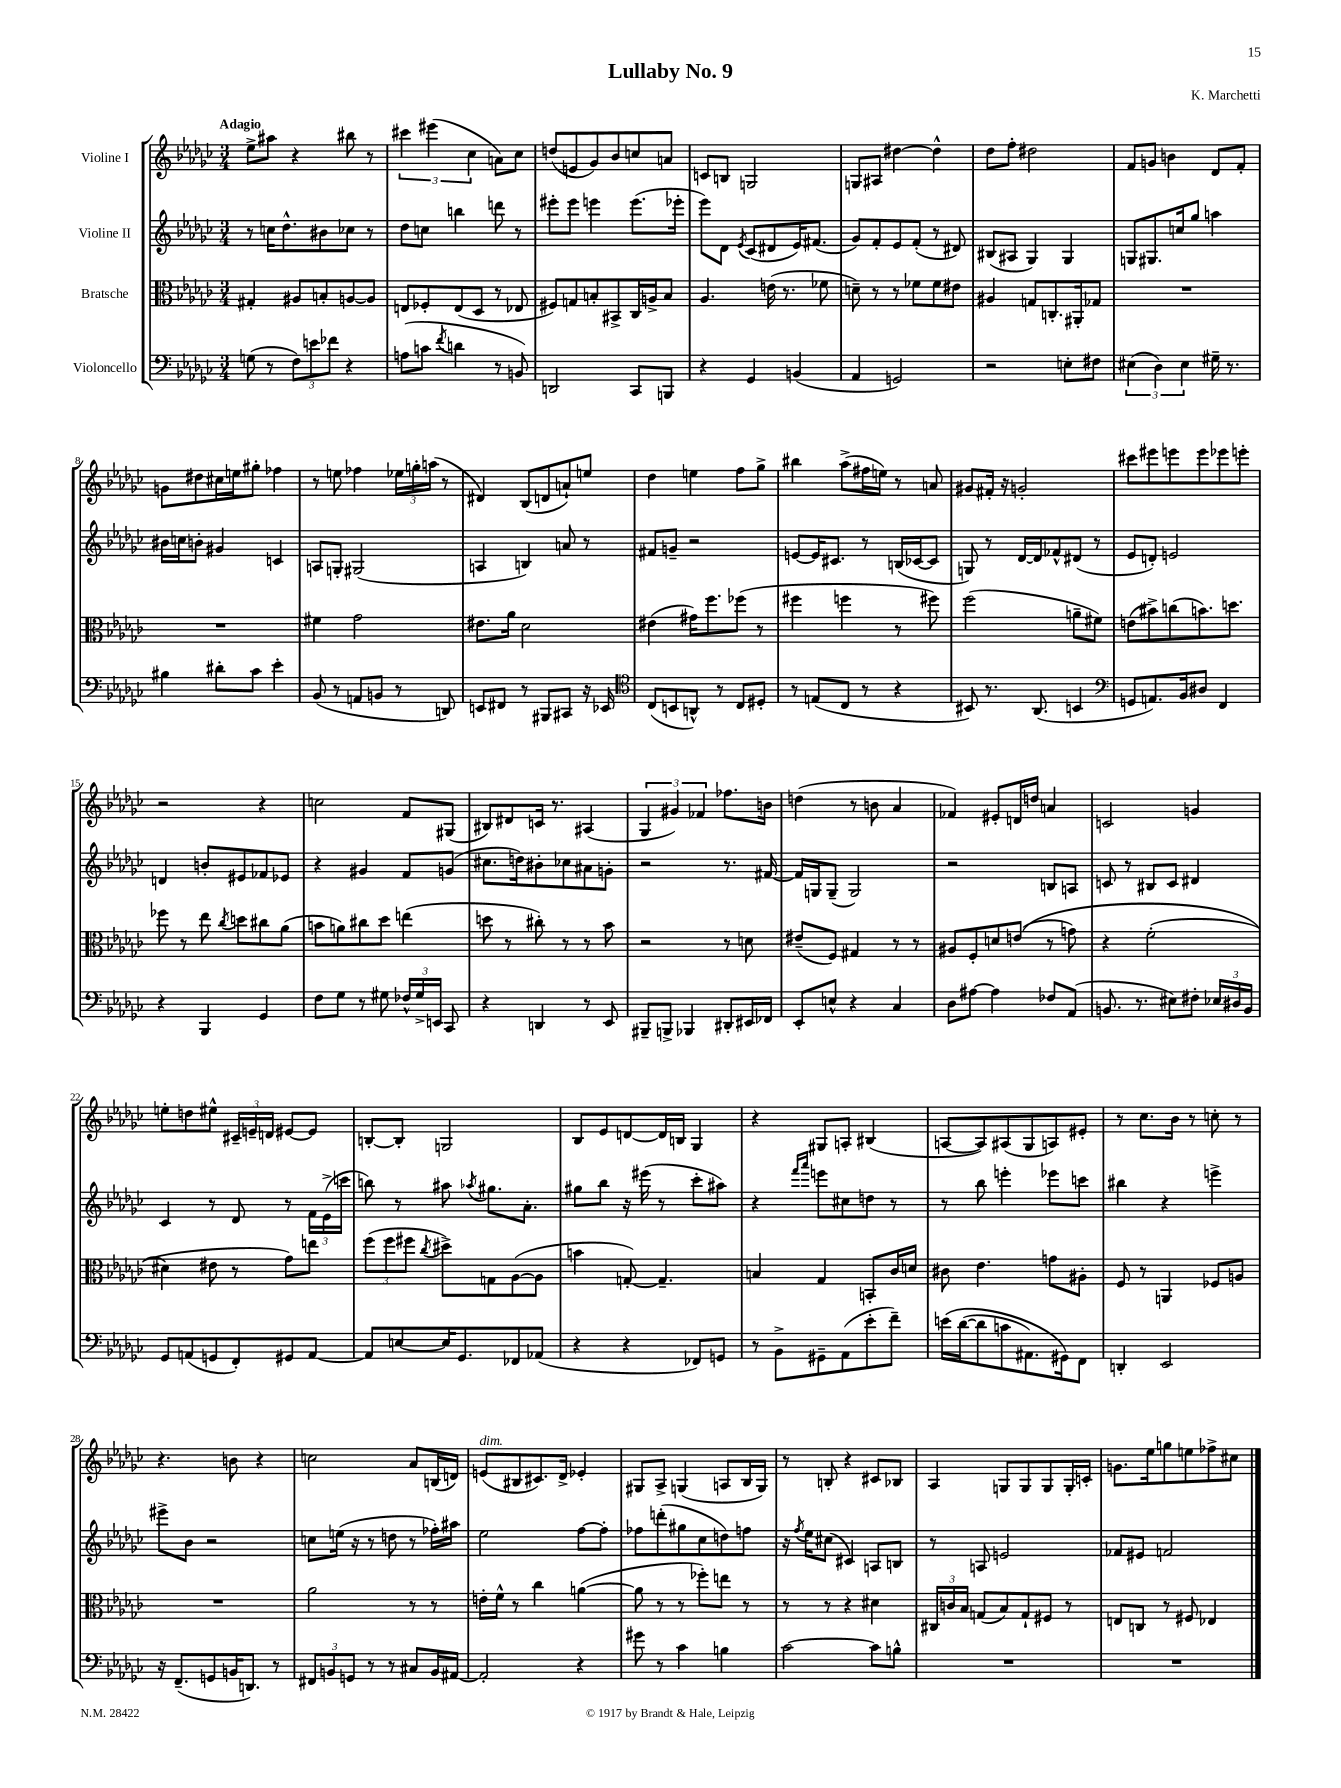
\header { title = "Lullaby No. 9" composer = "K. Marchetti" }
<<
\new StaffGroup <<
\new Staff = "s0" \with { instrumentName = "Violine I" } {
    \clef treble \key ges \major \numericTimeSignature \time 3/4 \tempo "Adagio"
    \autoBeamOff ees''8[-> ais''8] r4 bis''8 r8 |
    \tuplet 3/2 { cis'''4 eis'''4( ces''4 } a'8[) ces''8] |
    d''8[( e'8 ges'8) bes'8 c''8 a'8] |
    c'8[ b8] g2 |
    g8[ ais8] dis''4~ dis''4-^ |
    des''8[ f''8]-. dis''2 |
    f'8[ g'8] b'4 des'8[ f'8]-. |
    g'8[ dis''8 cis''16 e''16 gis''8]-. fes''4 |
    r8 e''8 fes''4 \tuplet 3/2 { ees''16[ g''16-. a''16]( } r8 |
    dis'4) bes8[( d'8 a'8-!) e''8] |
    des''4 e''4 f''8[ ges''8]-> |
    bis''4 aes''8[->( fis''16 e''16]) r8 a'8 |
    gis'8[ fis'16]-. r16 g'2-. |
    cis'''8[ eis'''8 e'''8 e'''8 ees'''8 e'''8]-. |
    r2 r4 |
    c''2 f'8[ gis8]( |
    bis8[) dis'8 c'16] r8. ais4( |
    \tuplet 3/2 { ges4 gis'4) fes'4 } fes''8.[ b'16] |
    d''4( r8 b'8 aes'4 |
    fes'4) eis'8[-. d'16 d''16] a'4 |
    c'2 g'4 |
    e''8[-. d''8 eis''8]-^ \tuplet 3/2 { cis'16[-- e'16-- d'16] } eis'8[~ eis'8] |
    b8[~-. b8]-. g2 |
    bes8[ ees'8 d'8~ d'16 b16] ges4 |
    r4 gis8[ a8]-. bis4( |
    a8[~ a8) ais8( ges8 a8) eis'8]-. |
    r8 ces''8.[ bes'16] r8 c''8-. r8 |
    r4. b'8 r4 |
    c''2 aes'8[ b16( d'16]) |
    e'8[^\markup { \italic "dim." }( bis8 cis'8.) des'16]-> ees'4-. |
    gis8[ aes8]-> g4( a8[ bes16 g16]) |
    r8 b8-. r4 cis'8[ bes8] |
    aes4 g8[ g8 g8 g16-. c'16]-. |
    g'8.[ ees''16 g''8 e''8 fes''8-> cis''8] \bar "|." |
}
\new Staff = "s1" \with { instrumentName = "Violine II" } {
    \clef treble \key ges \major \numericTimeSignature \time 3/4
    \autoBeamOff r8 c''16[ des''8.-^ bis'8 ces''8] r8 |
    des''8[ c''8] b''4 d'''8 r8 |
    eis'''8[-. eis'''8] e'''4 e'''8.[( ees'''16]-. |
    ees'''8[) des'8] \acciaccatura { ees'8 } ces'8[( dis'8 ees'16) fis'8.]( |
    ges'8[) f'8-. ees'8 f'8]-.( r8 dis'8) |
    bis8[( ais8] ges4) ges4 |
    g8[ gis8. c''16 ges''8] a''4 |
    bis'16[ c''16 b'8]-. gis'4 c'4 |
    a8[ g8]-. gis2( |
    a4 b4) a'8 r8 |
    fis'8[ g'8]-- r2 |
    e'8[~ e'16 cis'8.] r8 b16[( ces'16~ ces'8] |
    g8) r8 des'16[~ des'16 fes'8-^ dis'8]( r8 |
    ees'8[ d'8]-.) e'2 |
    d'4 b'8[-. eis'8 fes'8 ees'8] |
    r4 gis'4 f'8[ g'8]( |
    cis''8.[ d''16) bis'8-. ces''8 ais'8 g'8]-. |
    r2 r8. fis'16~ |
    fis'16[ g16 g8]--( g2) |
    r2 b8[ a8] |
    c'8 r8 bis8[ c'8] dis'4 |
    ces'4 r8 des'8 r8 \tuplet 3/2 { f'16[ ees'16->( c'''16] } |
    b''8) r8 ais''8 \acciaccatura { aes''8 } gis''8.[ aes'8.]-. |
    gis''8[ bes''8] r16 eis'''16( r8 ces'''8[-. ais''8]) |
    r4 \grace { f'''16[ aes'''16] } e'''8[ cis''8 d''8] r8 |
    r8 bes''8 e'''4-. ees'''8[ c'''8] |
    bis''4 r4 e'''4-> |
    eis'''8[-> bes'8] r2 |
    c''8[ e''16]( r16 r8 d''8 r8 fes''16[-.) ais''16] |
    ees''2 f''8[~ f''8]-. |
    fes''8[ d'''8-.( gis''8 ces''8 d''8) f''8] |
    r16 \acciaccatura { f''8 } ees''16[ cis''8]( cis'4) a8[ b8] |
    r8 a8 e'2 |
    fes'8[ eis'8] f'2 \bar "|." |
}
\new Staff = "s2" \with { instrumentName = "Bratsche" } {
    \clef alto \key ges \major \numericTimeSignature \time 3/4
    \autoBeamOff gis4-. ais8[ b8-. a8~ a8] |
    e8[ fes8-. e8( des8] r8 ees8 |
    fis8[) g8 b8-. bis,8-> ces16 a16-> b8] |
    aes4. e'16( r8. fes'8 |
    d'8--) r8 r8 fes'8[ fes'8 eis'8] |
    ais4 g8[ c8.-. ais,16-. ges8] |
    R2. |
    R2. |
    fis'4 ges'2 |
    eis'8.[ aes'16] des'2 |
    eis'4( gis'16[) f''8. fes''8]( r8 |
    fis''4 f''4 r8 fis''8) |
    f''2( a'8[-- fis'8]) |
    e'8[( bis'8->) c''8( b'8.) d''8.] |
    fes''8 r8 ees''8 \acciaccatura { ces''8 } d''8[ cis''8 aes'8]( |
    b'8[ a'8) cis''8 des''8] e''4( |
    d''8 r8 cis''8-.) r8 r8 bes'8 |
    r2 r8 d'8 |
    eis'8[--( f8]) gis4 r8 r8 |
    ais8[ f8-. d'8 e'8](\( r8 g'8) |
    r4 f'2-.( |
    dis'4\) eis'8 r8 ges'8[) e''8] |
    \tuplet 3/2 { f''8[( f''8 fis''8] } \acciaccatura { ces''8 } dis''8[->) g8 aes8~( aes8] |
    b'4 g8~-.) g4.-- |
    b4 ges4 b,8[-. ces'16 d'16] |
    cis'8 ees'4. g'8[ ais8]-. |
    f8 r8 a,4 fes8[ a8] |
    R2. |
    aes'2 r8 r8 |
    e'16[-. f'16]-^ r8 ces''4 a'4~( |
    a'8 r8 r8 fes''8[-.) e''8] r8 |
    r8 r8 r4 dis'4 |
    \tuplet 3/2 { cis16[ c'16 bes16] } g8[( bes8) g8-! fis8] r8 |
    e8[ c8] r8 fis8 ees4 \bar "|." |
}
\new Staff = "s3" \with { instrumentName = "Violoncello" } {
    \clef bass \key ges \major \numericTimeSignature \time 3/4
    \autoBeamOff g8( r8 \tuplet 3/2 { f8[) e'8 fes'8] } r4 |
    a8[( c'8] \acciaccatura { f'8 } d'4 r8 b,8) |
    d,2 ces,8[ b,,8] |
    r4 ges,4 b,4( |
    aes,4 g,2) |
    r2 e8[-. fis8] |
    \tuplet 3/2 { eis4( des4) eis4 } gis16-- r8. |
    bis4 dis'8[-. ces'8] ees'4-. |
    bes,8( r8 a,8[ b,8] r8 d,8) |
    e,8[ fis,8] r8 bis,,8[ cis,8] r16 ees,16 |
    \clef tenor ces8[( b,8 a,8]-^) r8 ces8[ dis8]-. |
    r8 e8[( ces8] r8 r4 |
    bis,8) r8. aes,8.( b,4 |
    \clef bass g,8[ a,8.) bes,16 dis8] f,4 |
    r4 bes,,4 ges,4 |
    f8[ ges8] r8 gis8 \tuplet 3/2 { fes16[-^ gis16-> e,16] } ces,8 |
    r4 d,4 r8 ees,8 |
    bis,,8[-- b,,8]-> bes,,4 dis,8[-. eis,16 fes,16] |
    ees,8[-. e8]-^ r4 ces4 |
    des8[ ais8]~ ais4 fes8[ aes,8]( |
    b,8. r8. eis8[) fis8]-. \tuplet 3/2 { ees16[ dis16 b,16] } |
    ges,8[ a,8( g,8 f,8-.) gis,8 a,8]~ |
    a,8[ e8~ e16 ges,8. fes,8 aes,8]( |
    r4 r4 fes,8[) g,8] |
    r8 bes,8[-> gis,8-- aes,8( ees'8-. f'8]--) |
    e'16[\( des'16~( des'8 c'8 ais,8.) gis,16\) f,8] |
    d,4-. ees,2 |
    r16 f,8.[--( g,8 b,16 d,8.]) r8 |
    \tuplet 3/2 { fis,8[ b,8 g,8] } r8 r8 cis8[ b,16 ais,16]~ |
    ais,2-. r4 |
    gis'8 r8 ces'4 b4 |
    ces'2~ ces'8[ b8]-^ |
    R2. |
    R2. \bar "|." |
}
>>
>>
